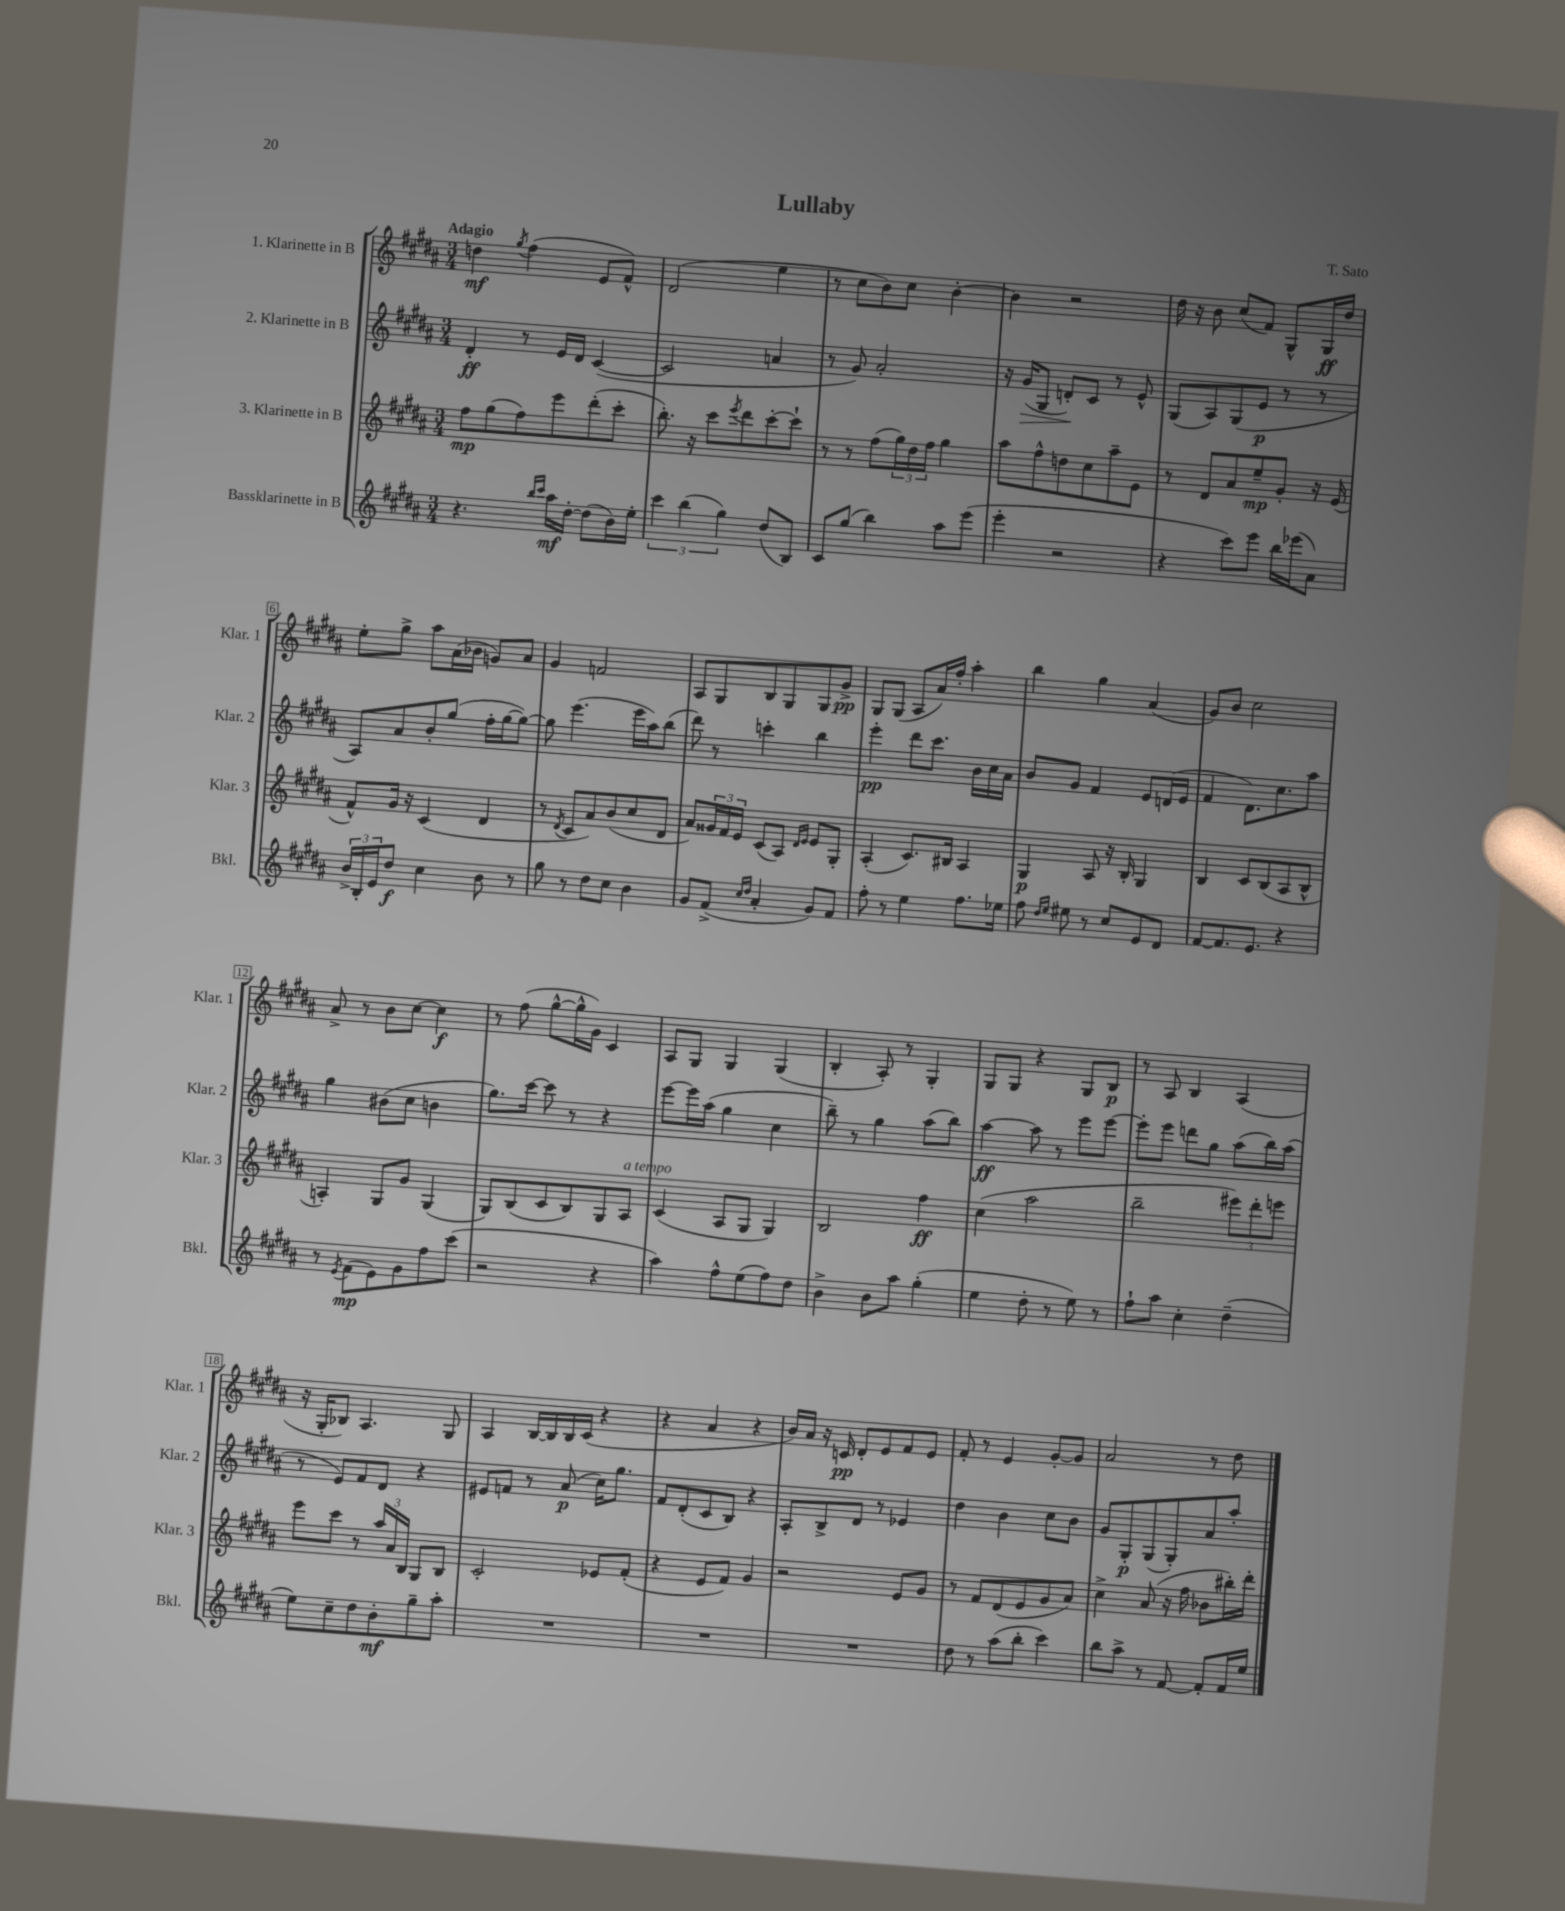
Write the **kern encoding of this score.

**kern	**kern	**kern	**kern
*staff4	*staff3	*staff2	*staff1
*clefG2	*clefG2	*clefG2	*clefG2
*k[f#c#g#d#a#]	*k[f#c#g#d#a#]	*k[f#c#g#d#a#]	*k[f#c#g#d#a#]
*M3/4	*M3/4	*M3/4	*M3/4
4.r	8ff#	4d#'	4dd
.	(8gg#	.	.
.	.	.	8qgg#
.	8ff#)	8r	(4ff#
16qqbb	.	.	.
16qqccc#	.	.	.
16aa#	8eee	16e	.
[16dd#'	.	16d#	.
(8dd#]	(8ddd#'	([4c#	8e
16b)	8ccc#'	.	8f#^^)
16ee'	.	.	.
=	=	=	=
6ccc#	8.bb')	2c#]	(2d#
(6bb	.	.	.
.	16r	.	.
.	8ccc#	.	.
6gg#)	.	.	.
.	8qeee	.	.
.	8ddd#	.	.
(8dd#	[8ccc#'	4a	4ee
8B)	8ccc#`]	.	.
=	=	=	=
8c#	8r	8r	8r
(8gg#	8r	8g#)	8cc#
4bb)	(8ff#	2a#'	8b)
.	24gg#)	.	8cc#
.	24dd#	.	.
.	24ff#	.	.
8aa#	4gg#	.	[4b'
(8eee	.	.	.
=	=	=	=
4eee'	8aa#	16r	4b]
.	.	(16g#	.
.	8ff#^^	8G#	.
2r	8dd	8d')	2r
.	8cc#	8c#	.
.	8aa#~	8r	.
.	8e	8e^^	.
=	=	=	=
4r	8r	(8G#	16dd#
.	.	.	16r
.	8d#	8A#)	8b
8ccc#)	8a#	(8G#	(8cc#
8eee	8ee~	8e	8f#)
16bb	8g#'	8r	8G#^^
(16eee-	.	.	.
8a#)	16r	8r	16G#
.	(16e	.	16dd#
=	=	=	=
24b^	8f#^^)	8A#)	8ee'
24B'	.	.	.
24e	.	.	.
8dd#	16g#	8a#	8gg#^
.	16r	.	.
4cc#	(4c#	8b'	8aa#
.	.	(8gg#	(16a#
.	.	.	16b-
8b	4d#	16ff#'	8g)
.	.	[16gg#	.
8r	.	8gg#_)	8a#
=	=	=	=
8gg#	8r	8gg#]	4g#
.	8qd#	.	.
8r	8c#	(4.eee	.
8dd#	8a#)	.	2f
8cc#	(8b	.	.
4b	8cc#	16eee	.
.	.	16aa#)	.
.	8d#	(8bb	.
=	=	=	=
8g#	8a#)	8ddd#)	8A#
(8f#^	24g##	8r	8G#
.	24f#	.	.
.	24e	.	.
16qqcc#	.	.	.
16qqdd#	.	.	.
4a#'	(8c#	4ccc'	8B
.	8A#)	.	8G#
.	16qqd#	.	.
.	16qqe	.	.
8g#)	8e	4bb	8G#
8f#	8G#'	.	8g#^
=	=	=	=
8ff#'	(4A#'	4eee'	8G#
8r	.	.	(8G#
4ee	8.c#)	8ddd#	8A#
.	.	8.ccc#	16a#)
.	16B#	.	16ff#'
8.ff#	4A#	.	4aa#'
.	.	16b	.
.	.	16cc#	.
16ee-	.	16a#	.
=	=	=	=
8ff#	4G#	8b	4bb
16qqdd#	.	.	.
16qqee	.	.	.
8ee#	.	8g#	.
8r	8A#	4f#	4gg#
8cc#	16r	.	.
.	16B'	.	.
8e	4G#	8e	(4a#
8d#	.	(16d	.
.	.	16e	.
=	=	=	=
[8f#	4B	4f#	8g#)
8.f#]	.	.	8b
.	8c#	8.d#)	2cc#
8.e	.	.	.
.	(8B	.	.
.	.	8.cc#	.
4r	8A#	.	.
.	8B^^	8aa#	.
=	=	=	=
8r	4A')	4gg#	8a#^
8qe	.	.	.
(8f#	.	.	8r
8e)	8G#	(8b#	8b
8g#	8g#	8cc#	[8cc#
8ff#	(4G#	4b	4cc#]
(8ccc#	.	.	.
=	=	=	=
2r	8G#)	8.gg#)	8r
.	(8B	.	(8ff#
.	.	[16ccc#	.
.	8c#	8ccc#]	[8gg#^^
.	8B)	8r	16gg#^^]
.	.	.	16g#)
4r	8G#	4r	4c#
.	8A#	.	.
=	=	=	=
4aa#)	(4c#	[8eee	8A#
.	.	16eee]	8G#
.	.	(16aa#	.
8ff#^^	8A#	4gg#	4G#
(8ee	8G#	.	.
8ff#)	4G#)	4cc#	(4G#
8dd#	.	.	.
=	=	=	=
4b^	2B	8bb~)	4B'
.	.	8r	.
8b	.	4gg#	8A#')
8aa#	.	.	8r
(4gg#'	4ff#	(8aa#	4G#'
.	.	8bb)	.
=	=	=	=
4ee	(4cc#	[4aa#	8G#
.	.	.	8G#
8dd#'	2aa#	8aa#]	4r
8r	.	8r	.
8ee)	.	8eee	8G#
8r	.	[8eee	8B
=	=	=	=
8ff#`	2bb~	8eee']	8r
8aa#	.	8eee	8A#
4cc#'	.	8ddd	4B
.	.	8gg#	.
(4dd#~	12eee#)	(8aa#	(4A#
.	12ddd#'	.	.
.	.	16bb)	.
.	12eee	.	.
.	.	(16aa#	.
=	=	=	=
8ee)	8eee	8r	16r
.	.	.	16G#'
8cc#~	8ccc#	8e)	8B-)
8dd#	8r	8f#	4.A#
8b'	24aa#	8d#	.
.	24a#	.	.
.	24B	.	.
8gg#~	8G#	4r	.
8aa#'	8B	.	8G#
=	=	=	=
2.r	2c#'	8e#	4A#
.	.	8f	.
.	.	8r	[16B
.	.	.	16B]
.	.	(8a#	16B
.	.	.	(16c#
.	8e-	16cc#)	4r
.	.	8.gg#	.
.	(8f#'	.	.
=	=	=	=
2.r	4r	8f#	4r
.	.	(8d#'	.
.	8e	8c#	4a#
.	8f#)	8B)	.
.	4g#	4r	4r
=	=	=	=
2.r	2r	8A#'	16b)
.	.	.	16a#
.	.	8B^	16r
.	.	.	16c
.	.	8d#	8d#'
.	.	8r	8e
.	8e	4e-	8f#
.	8g#	.	8e
=	=	=	=
8dd#	8r	4dd#	8f#'
8r	8f#	.	8r
(8aa#	(8d#	4b	4e
8bb'	8e	.	.
4ccc#)	8g#	8cc#	[8g#'
.	8a#)	8b	8g#]
=	=	=	=
8bb	4cc#^	8g#	2a#
8aa#^	.	8G#'	.
8r	(8a#	(8G#	.
[8f#	16r	8G#')	.
.	16ff#	.	.
8f#']	8b-	8a#	8r
16f#	16bb#')	8aa#'	8dd#
16ee	16ddd#'	.	.
==	==	==	==
*-	*-	*-	*-
